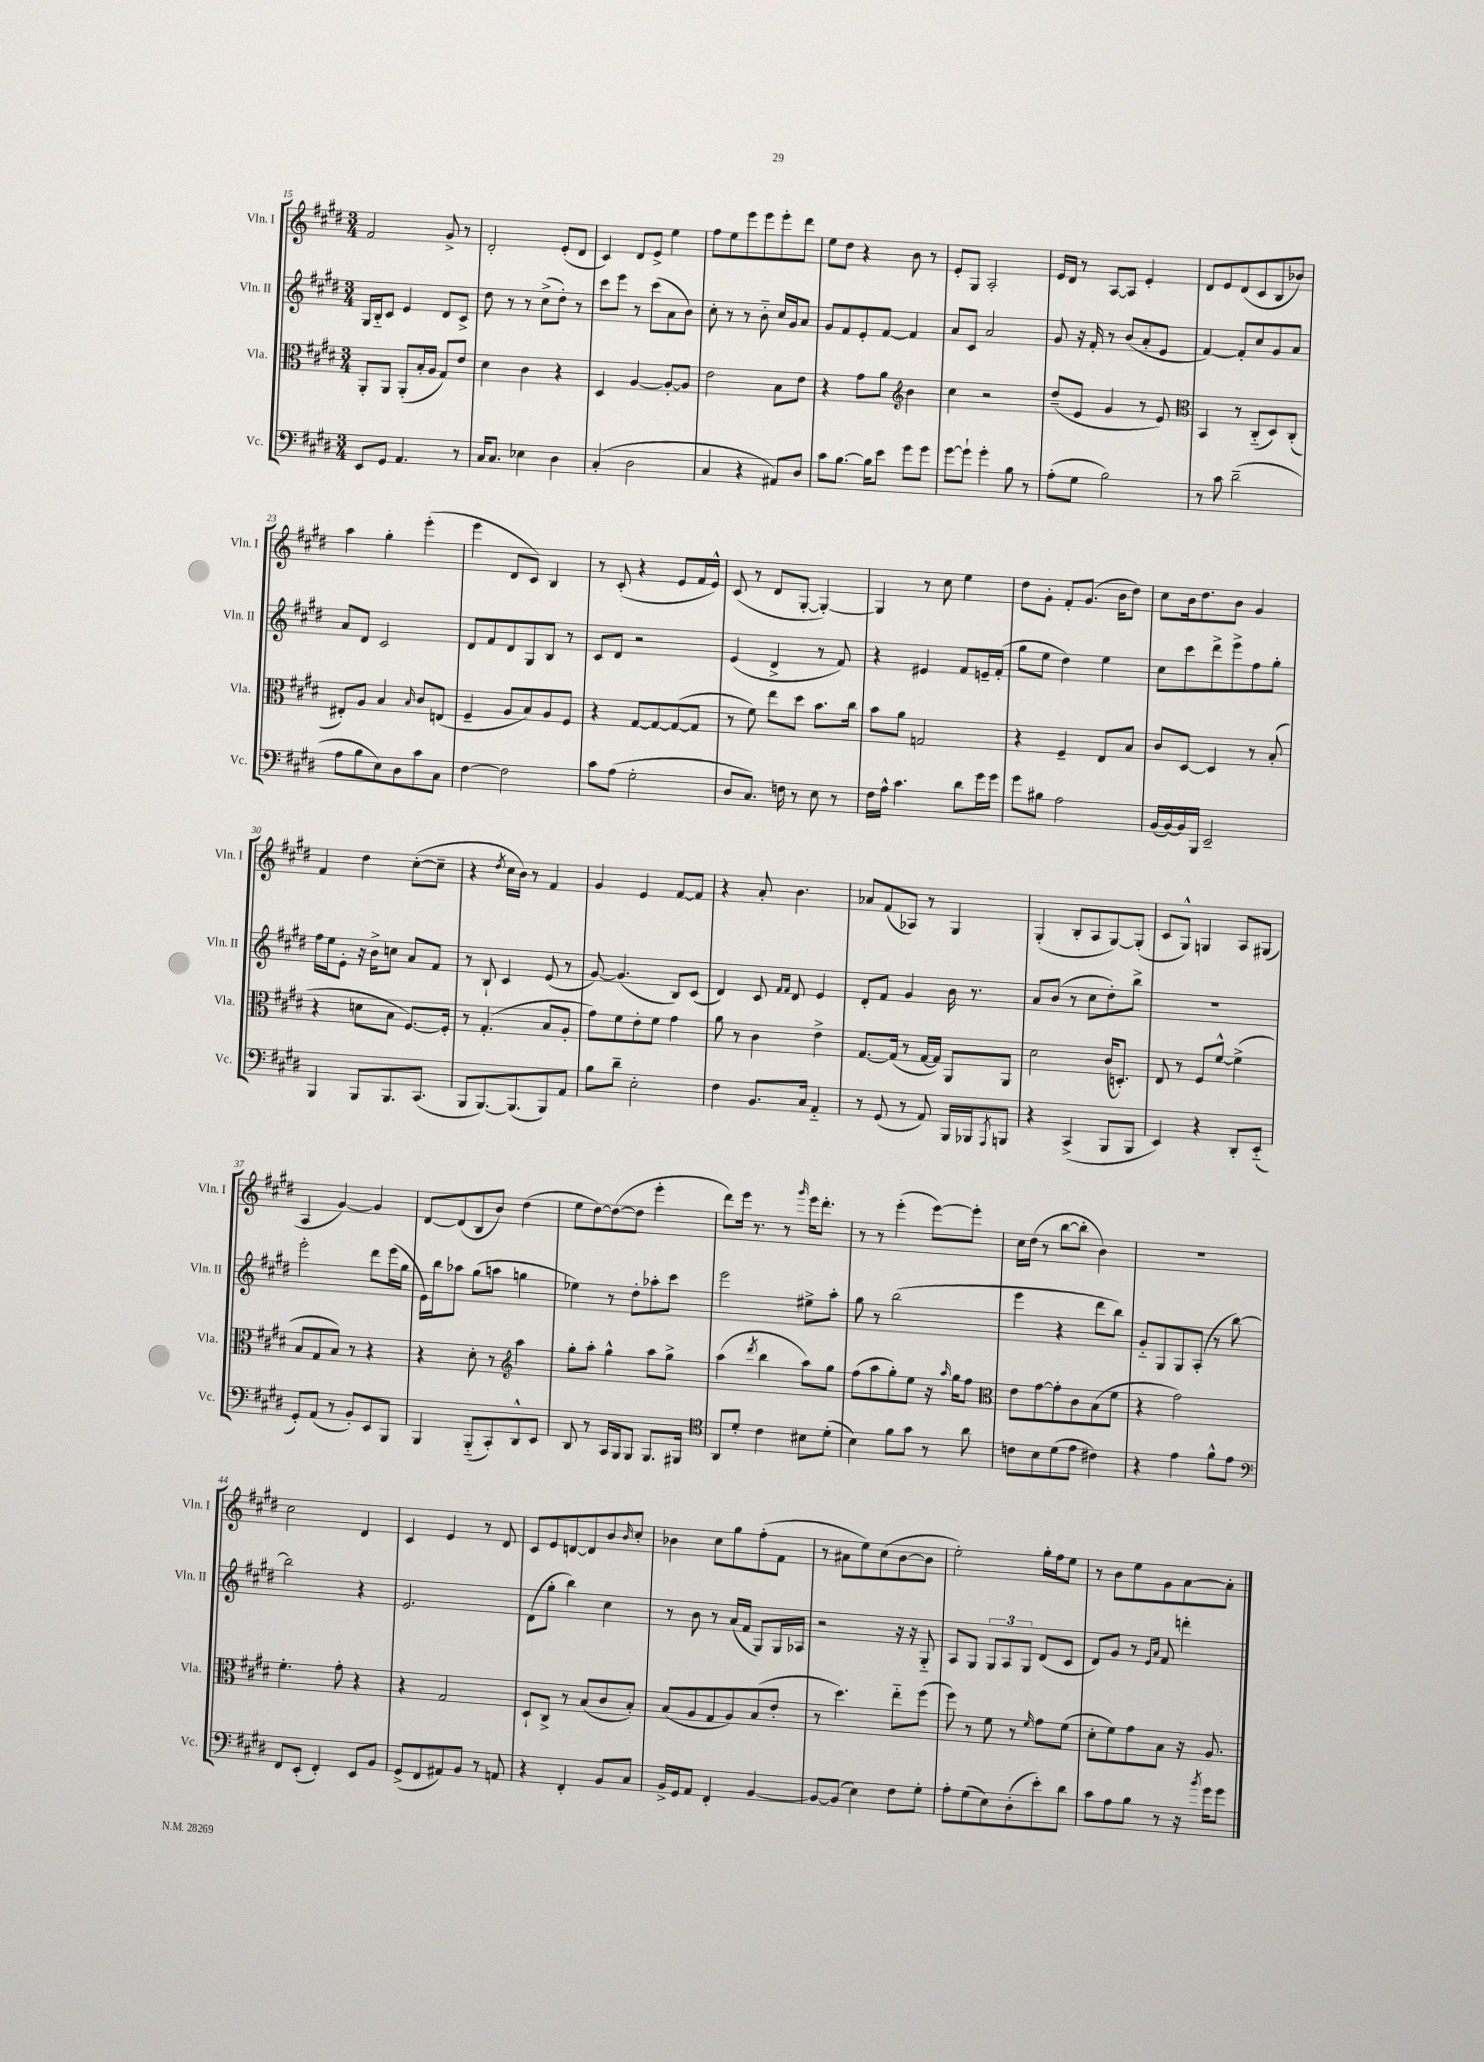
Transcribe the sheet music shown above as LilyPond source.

<<
\new StaffGroup <<
\new Staff = "s0" \with { instrumentName = "Vln. I" shortInstrumentName = "Vln. I" } {
    \clef treble \key e \major \numericTimeSignature \time 3/4
    fis'2 gis'8-> r8 |
    dis'2-. e'8-.( dis'8 |
    cis'4) dis'8 e'8-> e''4 |
    fis''8 e''8 e'''8 e'''8 e'''8-. dis'''8 |
    e''8 dis''8 r4 b'8 r8 |
    e'8-. gis8 a2-. |
    e'16 dis'16 r8 a8~ a8 e'4-. |
    dis'8 e'8 dis'8( cis'8 b8 bes'8) |
    a''4 gis''4-. e'''4-.( |
    e'''4 dis'8 cis'8) b4 |
    r8 cis'8-.( r4 e'8 fis'16 e'16-^) |
    cis'8( r8 dis'8 gis8~-. gis4~-.) |
    gis4 r8 cis''8 e''4 |
    dis''8 gis'8-. fis'8-. gis'8.( b'16 dis''8) |
    cis''8 b'16 dis''8. b'8 gis'4 |
    fis'4 dis''4 cis''8~-.( cis''8-- |
    r4 \acciaccatura { dis''8 } cis''16 b'16) r8 fis'4 |
    gis'4 e'4 fis'8~ fis'8 |
    r4 a'8-. b'4. |
    aes'8 fis'8( aes8) r8 gis4 |
    gis4-.( b8-. a8 gis8~) gis8-.( |
    cis'8 gis8-^) g4 a8 gis8( |
    a4 gis'4~) gis'4 |
    dis'8~ dis'8( b8 b'8) dis''4( |
    e''8 dis''8~) dis''8~( dis''8 e'''4-. |
    dis'''8) e'''16 r8. r8 \grace { gis'''16 } e'''16 dis'''8.-. |
    r8 r8 e'''4-.( e'''8~) e'''8-. |
    cis''16 dis''16( r8 b''8~ b''8-. b'4) |
    R2. |
    cis''2 dis'4 |
    cis'4 e'4 r8 dis'8 |
    cis'8 e'8 d'8~ d'8 b'8 \grace { b'16 } cis''8-. |
    bes'4 cis''8 gis''8 fis''8-.( fis'8 |
    r8 ais'8 e''8) cis''8( b'8~ b'8 |
    e''2-.) gis''16-. fis''16 e''8 |
    r8 b'8 e''8 gis'8 a'8~ a'8-. \bar "|." |
}
\new Staff = "s1" \with { instrumentName = "Vln. II" shortInstrumentName = "Vln. II" } {
    \clef treble \key e \major \numericTimeSignature \time 3/4
    gis16 b16-_ cis'8 e'4 dis'8 cis'8-> |
    dis''8 r8 r8 cis''8->( dis''8-.) r8 |
    cis'''8 e'''8 r8 cis'''8( a'8 b'8) |
    cis''8-. r8 r8 b'8-_ cis''16 gis'16 a'8 |
    gis'8 fis'8 e'8-. fis'8~ fis'4 |
    a'8 cis'8 a'2 |
    gis'8 r16 fis'16-. r8 b'8( a'8-. e'8 |
    fis'4~) fis'8-. cis''8 gis'8 a'8 |
    a'8 dis'8 cis'2 |
    dis'8 fis'8 dis'8 gis8 b8 r8 |
    cis'8 dis'8 r2 |
    e'4( dis'4-> r8 fis'8) |
    r4 eis'4 fis'8 e'16-- fis'16-.( |
    gis''8 e''8 dis''4) e''4 |
    cis''8 cis'''8 dis'''8-> e'''8-> fis''8 gis''8-. |
    fis''16 e''16 e'8-. r16 b'16-> c''8 a'8 fis'8 |
    r8 b8-! cis'4 e'8( r8 |
    gis'8~) gis'4.( b8) cis'8( |
    dis'4) cis'8 \grace { fis'16 fis'16 } dis'8 e'4 |
    dis'8-. fis'8 gis'4 b'16 r8. |
    a'8 b'8( r8 cis''8 dis''8-.) b''8-> |
    R2. |
    e'''2-. dis'''8 e'''16( gis''16 |
    e'16) b''16 aes''8 gis''8( a''8 g''4 |
    ees''4) r8 dis''8-. aes''8-. cis'''8 |
    e'''2 eis''8-> a''8-. |
    gis''8 r8 b''2( |
    e'''4 r4 dis'''8 b''8) |
    gis'8-_ gis8 gis8 a8-.( r8 b''8~) |
    b''2 r4 |
    e'2. |
    dis'8( gis''8-. b''4) cis''4 |
    r8 b'8 r8 a'16( fis'16 gis8) gis16 aes16 |
    r2 r16 r16 gis8-_ |
    a8 gis8 \tuplet 3/2 { gis8 a8 gis8 } dis'8( cis'8 |
    dis'8) gis'8 r8 \grace { e'16 a'16 } fis'8 d'''4-. \bar "|." |
}
\new Staff = "s2" \with { instrumentName = "Vla." shortInstrumentName = "Vla." } {
    \clef alto \key e \major \numericTimeSignature \time 3/4
    a,8-. a,8 a,8-.( b16-. a16 gis8) e'8 |
    dis'4 cis'4 r4 |
    dis4 a4~ a8~-. a8 |
    e'2 b8 e'8 |
    r4 gis'8 a'8 \clef treble b'4 |
    cis''4 r2 |
    dis''8--( e'8 gis'4 r8 e'8) |
    \clef alto b,4 r8 cis8-_( dis8) cis8-.( |
    eis8-.) a8 b4 \grace { b16 } cis'8 e8( |
    fis4-- a8 b8) a8 fis8 |
    r4 gis8~ gis8~ gis8~( gis8 |
    r8 fis'8) e''8 dis''8 b'8. cis''16 |
    b'8 a'8 g2 |
    r4 fis4-- e8 b8 |
    cis'8 dis8~ dis4 r8 b8-.( |
    r4 d'8 b8 fis8.~) fis16-. |
    r8 gis4.-.( b8 a8-. |
    gis'8) fis'8 e'8-. fis'8 gis'4 |
    a'8 r8 cis'4 e'4-> |
    gis8.~ gis16( r8 gis16~ gis16) a,8 a,8 |
    dis'2 cis'16( d8.-.) |
    e8 r8 fis8 fis'8~-^ fis'4->( |
    b8 gis8 b8) r8 r4 |
    r4 dis'8-. r8 \clef treble a''4 |
    gis''8-. a''8-. gis''4-^ a''8 gis''8-> |
    a''4( \acciaccatura { dis'''8 } b''4 a''8) gis''8 |
    fis''8( a''8 gis''8-.) e''8 r16 \grace { a''16 } gis''16 fis''8 |
    \clef alto e'8 gis'8~ gis'8-. cis'8 b8( fis'8 |
    r4 gis'2) |
    fis'4.-. gis'8-. r4 |
    r4 gis2 |
    dis8-! cis8-> r8 b8( cis'8 b8-.) |
    b8( a8 gis8 a8) b8( e'8-. |
    r8 dis''4.) e''8-_ fis''8( |
    fis''8) r8 fis'8 r8 \grace { fis'16 } gis'8 fis'8( |
    dis'8-. fis'8) gis'8 b8 r16 a8. \bar "|." |
}
\new Staff = "s3" \with { instrumentName = "Vc." shortInstrumentName = "Vc." } {
    \clef bass \key e \major \numericTimeSignature \time 3/4
    e,8 gis,8 a,4. r8 |
    cis16 cis8. ees4 dis4 |
    cis4-.( dis2 |
    cis4 r4 ais,8) dis8 |
    cis'8 b8.~ b16 e'8 gis'8 gis'8 |
    gis'8~ gis'8-! gis'4-. b8 r8 |
    a8-.( gis8 b2) |
    r8 cis'8 dis'2--( |
    a8 b8 e8) dis8 cis'8 cis8 |
    fis4~ fis2 |
    cis'8 a8( gis2-. |
    dis8 cis8.) f16 r8 e8 r8 |
    fis16 a16-^ cis'4. dis'8 gis'16 gis'16 |
    gis'8 bis8 a2 |
    b,16( b,16~) b,16 b,,16 e,2-- |
    b,,4 b,,8 b,,8. cis,8.( |
    b,,8 b,,8.~) b,,8.( b,,8) a,8 |
    b8 dis'8-- e2-. |
    fis4 b,8. cis16 a,4-_ |
    r8 gis,8( r8 a,8) b,,16 bes,,16 \acciaccatura { a,,8 } b,,8 |
    r4 cis,4->( b,,8 b,,8 |
    e,4) r4 dis,8-. e,8-_( |
    gis,8-.) a,8( r8 b,8-.) e,8 b,,8 |
    b,,4 b,,8-_( cis,8-.) dis,8-^ e,8 |
    dis,8 r8 cis,16 b,,16 b,,8 b,,8. bis,,16 |
    \clef tenor a,8 dis'8-. cis'4 bis8 dis'8-.( |
    b4) fis'8 gis'8 r8 a'8 |
    c'8 b8 dis'8( e'8 cis'4) |
    r4 e'4 fis'8-^ e'8 |
    \clef bass fis,8 e,8-.( fis,4-.) e,8 b,8 |
    gis,8->( fis,8 ais,8) b,8 r8 a,8 |
    r4 fis,4-. b,8 cis8 |
    b,16-> gis,16 a,8 fis,4-. b,4~ |
    b,8~ b,8( e4) fis8 gis8-. |
    a8-. gis8( e8) dis8-.( e'8-.) dis'8 |
    cis'8 a8 b8 r8 r16 \acciaccatura { b'8 } gis'16 gis'8 \bar "|." |
}
>>
>>
\layout { \context { \Score currentBarNumber = #15 } }
